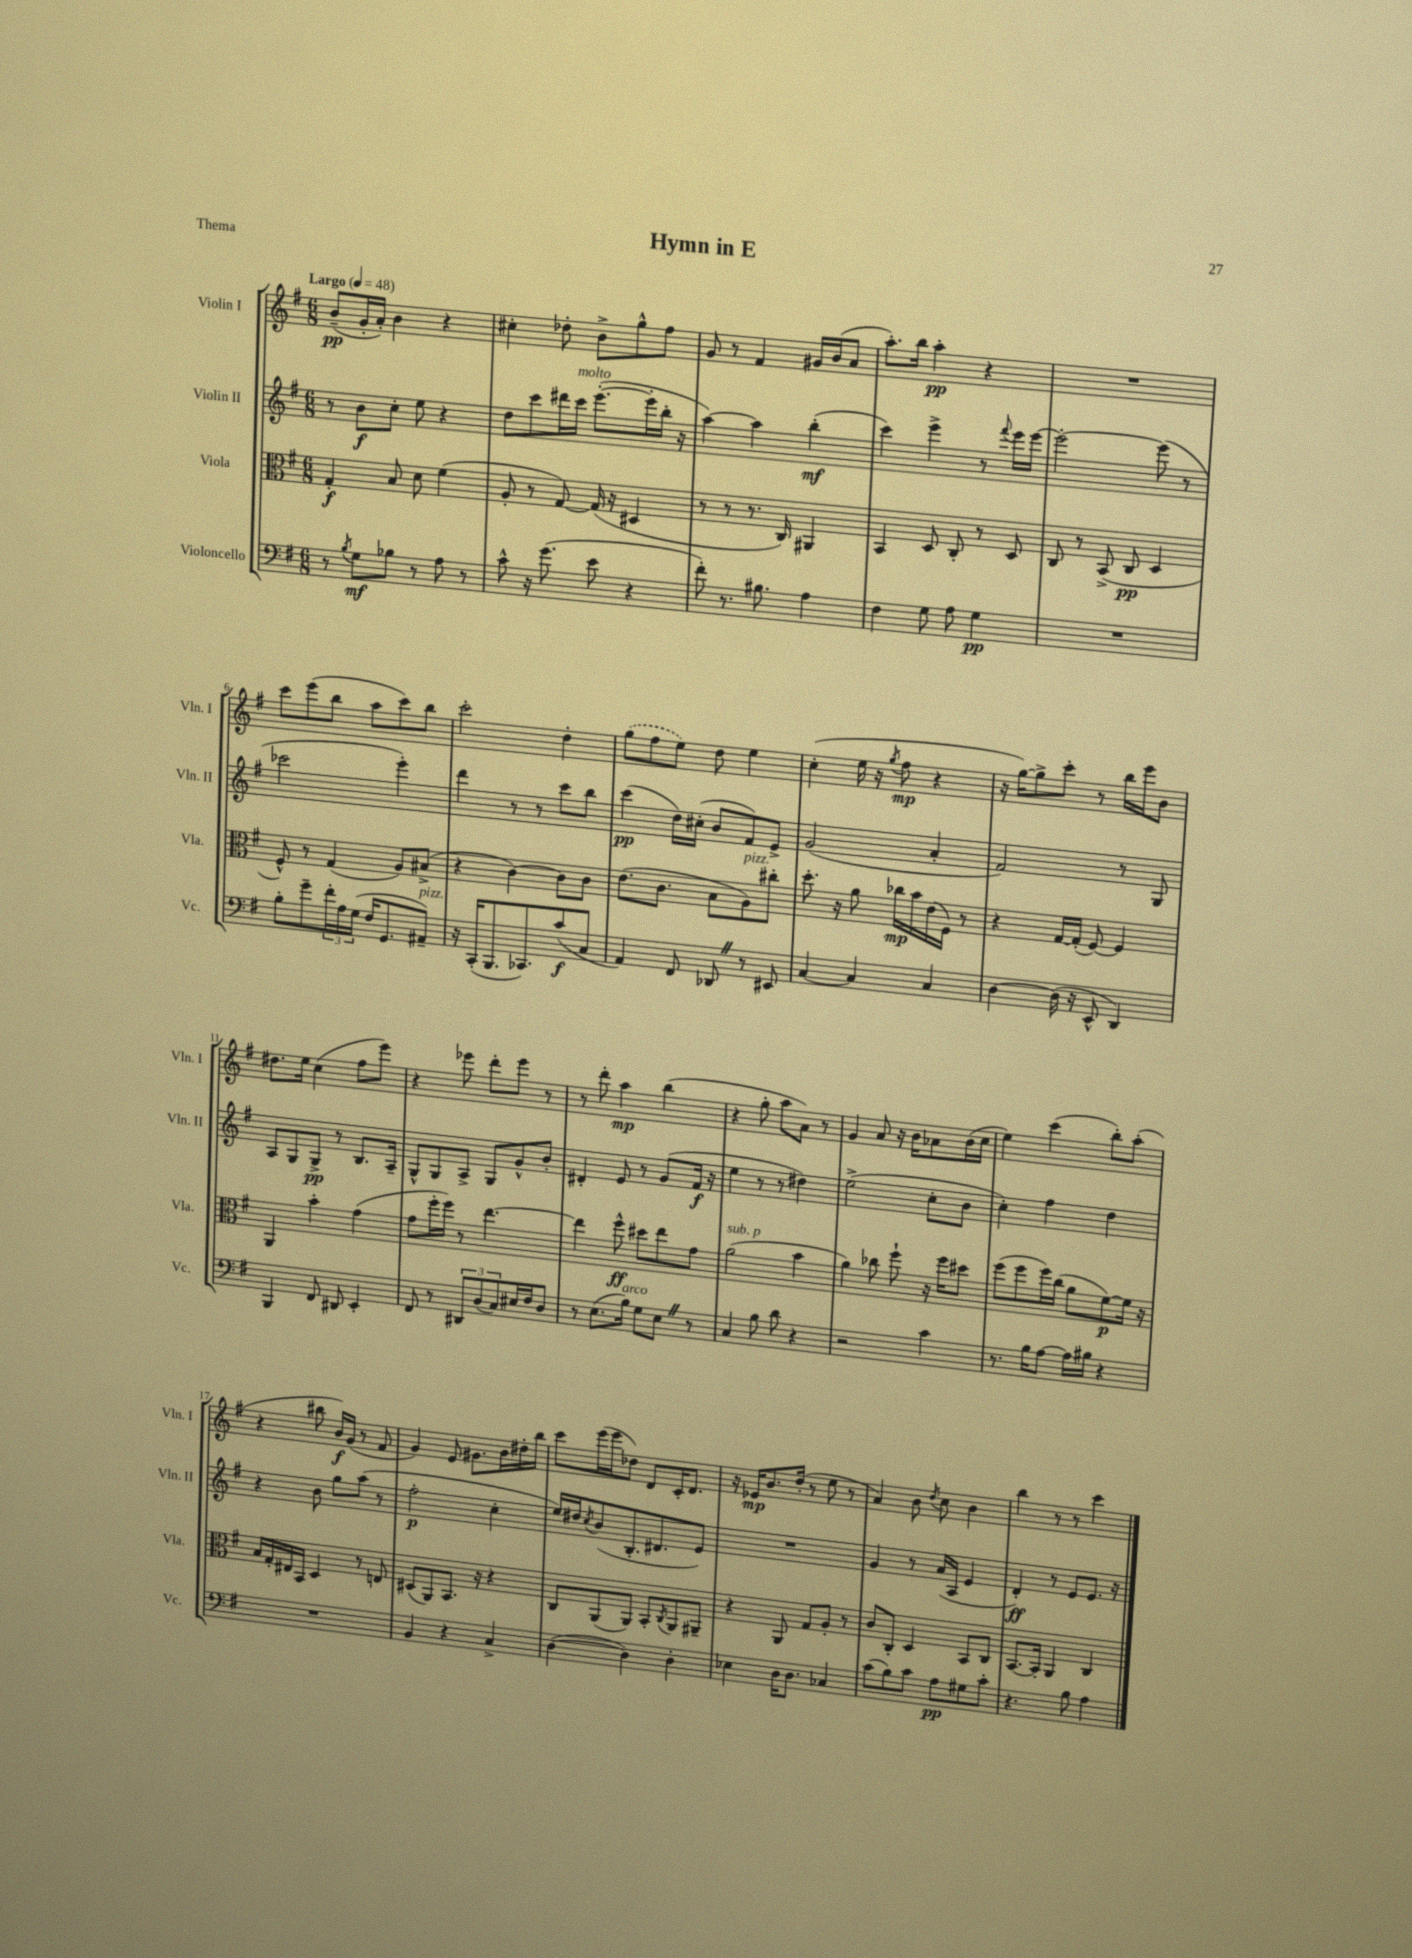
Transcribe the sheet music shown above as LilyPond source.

\header { title = "Hymn in E" piece = "Thema" }
<<
\new StaffGroup <<
\new Staff = "s0" \with { instrumentName = "Violin I" shortInstrumentName = "Vln. I" } {
    \clef treble \key g \major \numericTimeSignature \time 6/8 \tempo "Largo" 4 = 48
    b'8--\pp( g'16-. a'16-.) b'4 r4 |
    cis''4-. des''8-. b'8-> g''8-^ fis''8 |
    g'8 r8 fis'4 gis'16 b'16( a'8 |
    a''8.-.) b''16 a''4-.\pp r4 |
    R2. |
    c'''8 e'''8( b''8 a''8 c'''8) b''8 |
    c'''2-. d''4-. |
    \once \slurDashed g''8( fis''8 e''8) d''8 e''4 |
    c''4-.( e''16 r16 \acciaccatura { g''8 } fis''8\mp r4 |
    r16 g''16~) g''8-> c'''8-. r8 b''16 e'''16 b'8 |
    dis''8. e''16 c''4( fis''8 e'''8) |
    r4 ees'''8 d'''8-. ees'''8 r8 |
    r8 d'''8-. a''4\mp b''4( |
    r4 g''8-. a''8 a'8) r8 |
    g'4 a'8 r16 b'16 aes'8 b'16( c''16 |
    e''4) c'''4( b''8-.) a''8-.( |
    r4 bis''8 b'16\f) g'16( r8 fis'8 |
    g'4) e'8 gis'8. b'16 dis''16-. b''16 |
    c'''8 e'''16( e'''16 des''8) d'8 c'16-. d'8. |
    r16 ees'16\mp b'8. d''16-.( r8 e''8 r8 |
    a'4) b'8 \acciaccatura { d''8 } c''8 b'4 |
    b''4 r8 r8 c'''4 \bar "|." |
}
\new Staff = "s1" \with { instrumentName = "Violin II" shortInstrumentName = "Vln. II" } {
    \clef treble \key g \major \numericTimeSignature \time 6/8
    r8 b'8\f c''8-. e''8 r4 |
    d''8 c'''8 dis'''16 c'''16^\markup { \italic "molto" } e'''8.~-.( e'''16-. b''16-. r16 |
    a''4~) a''4 b''4-.\mf( |
    c'''4) e'''4-> r8 \appoggiatura { fis'''8 } e'''16 e'''16~ |
    e'''2~-. e'''8( r8 |
    ces'''2 e'''4-.) |
    d'''4 r8 r8 c'''8 b''8 |
    c'''4\pp( d''16) cis''16-.( b'8 fis'8) e'8-> |
    g'2( a'4-. |
    fis'2) r8 g8 |
    a8 g8 g8->\pp r8 b8. a16-- |
    g8-^ g8 a8-> g8 g'8-^ b'8-. |
    dis'4-. e'8 r8 g'8( fis'16\f r16 |
    e''4 r8 r8 dis''4) |
    e''2->( c''8-. b'8 |
    c''4-.) fis''4 d''4 |
    r4 b'8 g''8 a''8( r8 |
    fis''2-.\p c''4-. |
    e''16) dis''16 \acciaccatura { c''8 } b'8( b8.-. dis'8. e'8) |
    R2. |
    g'4 r8 a'16( a16 e'4 |
    d'4-.\ff) r8 e'8 e'8. r16 \bar "|." |
}
\new Staff = "s2" \with { instrumentName = "Viola" shortInstrumentName = "Vla." } {
    \clef alto \key g \major \numericTimeSignature \time 6/8
    g4-.\f b8 d'8 fis'4( |
    a8-. r8 g8~) g16( r16 dis4 |
    r8 r8 r8. c16) ais,4 |
    b,4 d8 c8-. r8 d8 |
    c8 r8 b,8->( c8\pp d4 |
    fis8-^) r8 g4( a8) bis8->( |
    r4 c'4~) c'8 c'8 |
    e'8.( c'8. b8 a8^\markup { \italic "pizz." }) cis''8-. |
    d''8.-. r16 a'8 ces''16\mp b'16 e'16( fis16) r8 |
    r4 g16~ g16-.( fis8~) fis4 |
    a,4 b'4-. g'4( |
    g'8 fis''16-. fis''16) r8 e''4.~ |
    e''4 fis''8-^\ff dis''8 e''8 g'8 |
    a'2^\markup { \italic "sub. p" }( b'4 |
    a'4) ces''8 fis''8-! r16 fis''16 dis''8 |
    fis''8( fis''8 fis''16) c''16( a'8 fis'8~\p) fis'16 r16 |
    b16 g16-. eis16 b,16 d4 r8 e8 |
    dis8( a,8) b,8. r16 r4 |
    c8 a,8( a,8) b,8-. \acciaccatura { c8 } a,8 ais,8-- |
    r4 a,8 g8 a8-. r8 |
    c'8 c8-. d4 b,8 c8 |
    b,8.~ b,16-. a,4 c4 \bar "|." |
}
\new Staff = "s3" \with { instrumentName = "Violoncello" shortInstrumentName = "Vc." } {
    \clef bass \key g \major \numericTimeSignature \time 6/8
    r8 \acciaccatura { b8 } g8\mf bes8 r8 a8 r8 |
    c'8-^ r16 g'8.( e'8 r4 |
    fis'8-.) r8. bis8. a4 |
    fis4 g8 a8 g4\pp |
    R2. |
    b8-. g'8-- \tuplet 3/2 { fis'16-. a16 g16( } fis16 g,8. ais,8--^\markup { \italic "pizz." }) |
    r16 c,16-.( b,,8. ces,8.) c'8\f( c8 |
    a,4) fis,8 des,8 \once \override BreathingSign.text = \markup { \musicglyph "scripts.caesura.straight" } \breathe r8 eis,8 |
    c4~ c4 c4 |
    d4~ d16( r16 e,8-^ d,4) |
    b,,4 fis,8 dis,8 e,4-. |
    fis,8 r8 \tuplet 3/2 { dis,8 d8( c8) } eis16 fis16 d8 |
    r8 e8.( b16^\markup { \italic "arco" }) g8 e8 \once \override BreathingSign.text = \markup { \musicglyph "scripts.caesura.straight" } \breathe r8 |
    c4 b8 d'8 r4 |
    r2 c'4 |
    r8. b16 a8~ a16 bis16 r4 |
    R2. |
    b,4 r4 c4-> |
    d4~( d4) d4-. |
    ees4 d16 d8. ces4 |
    c'8( b8) c'8 a8\pp gis8 c'8-. |
    r4. b8 a4 \bar "|." |
}
>>
>>
